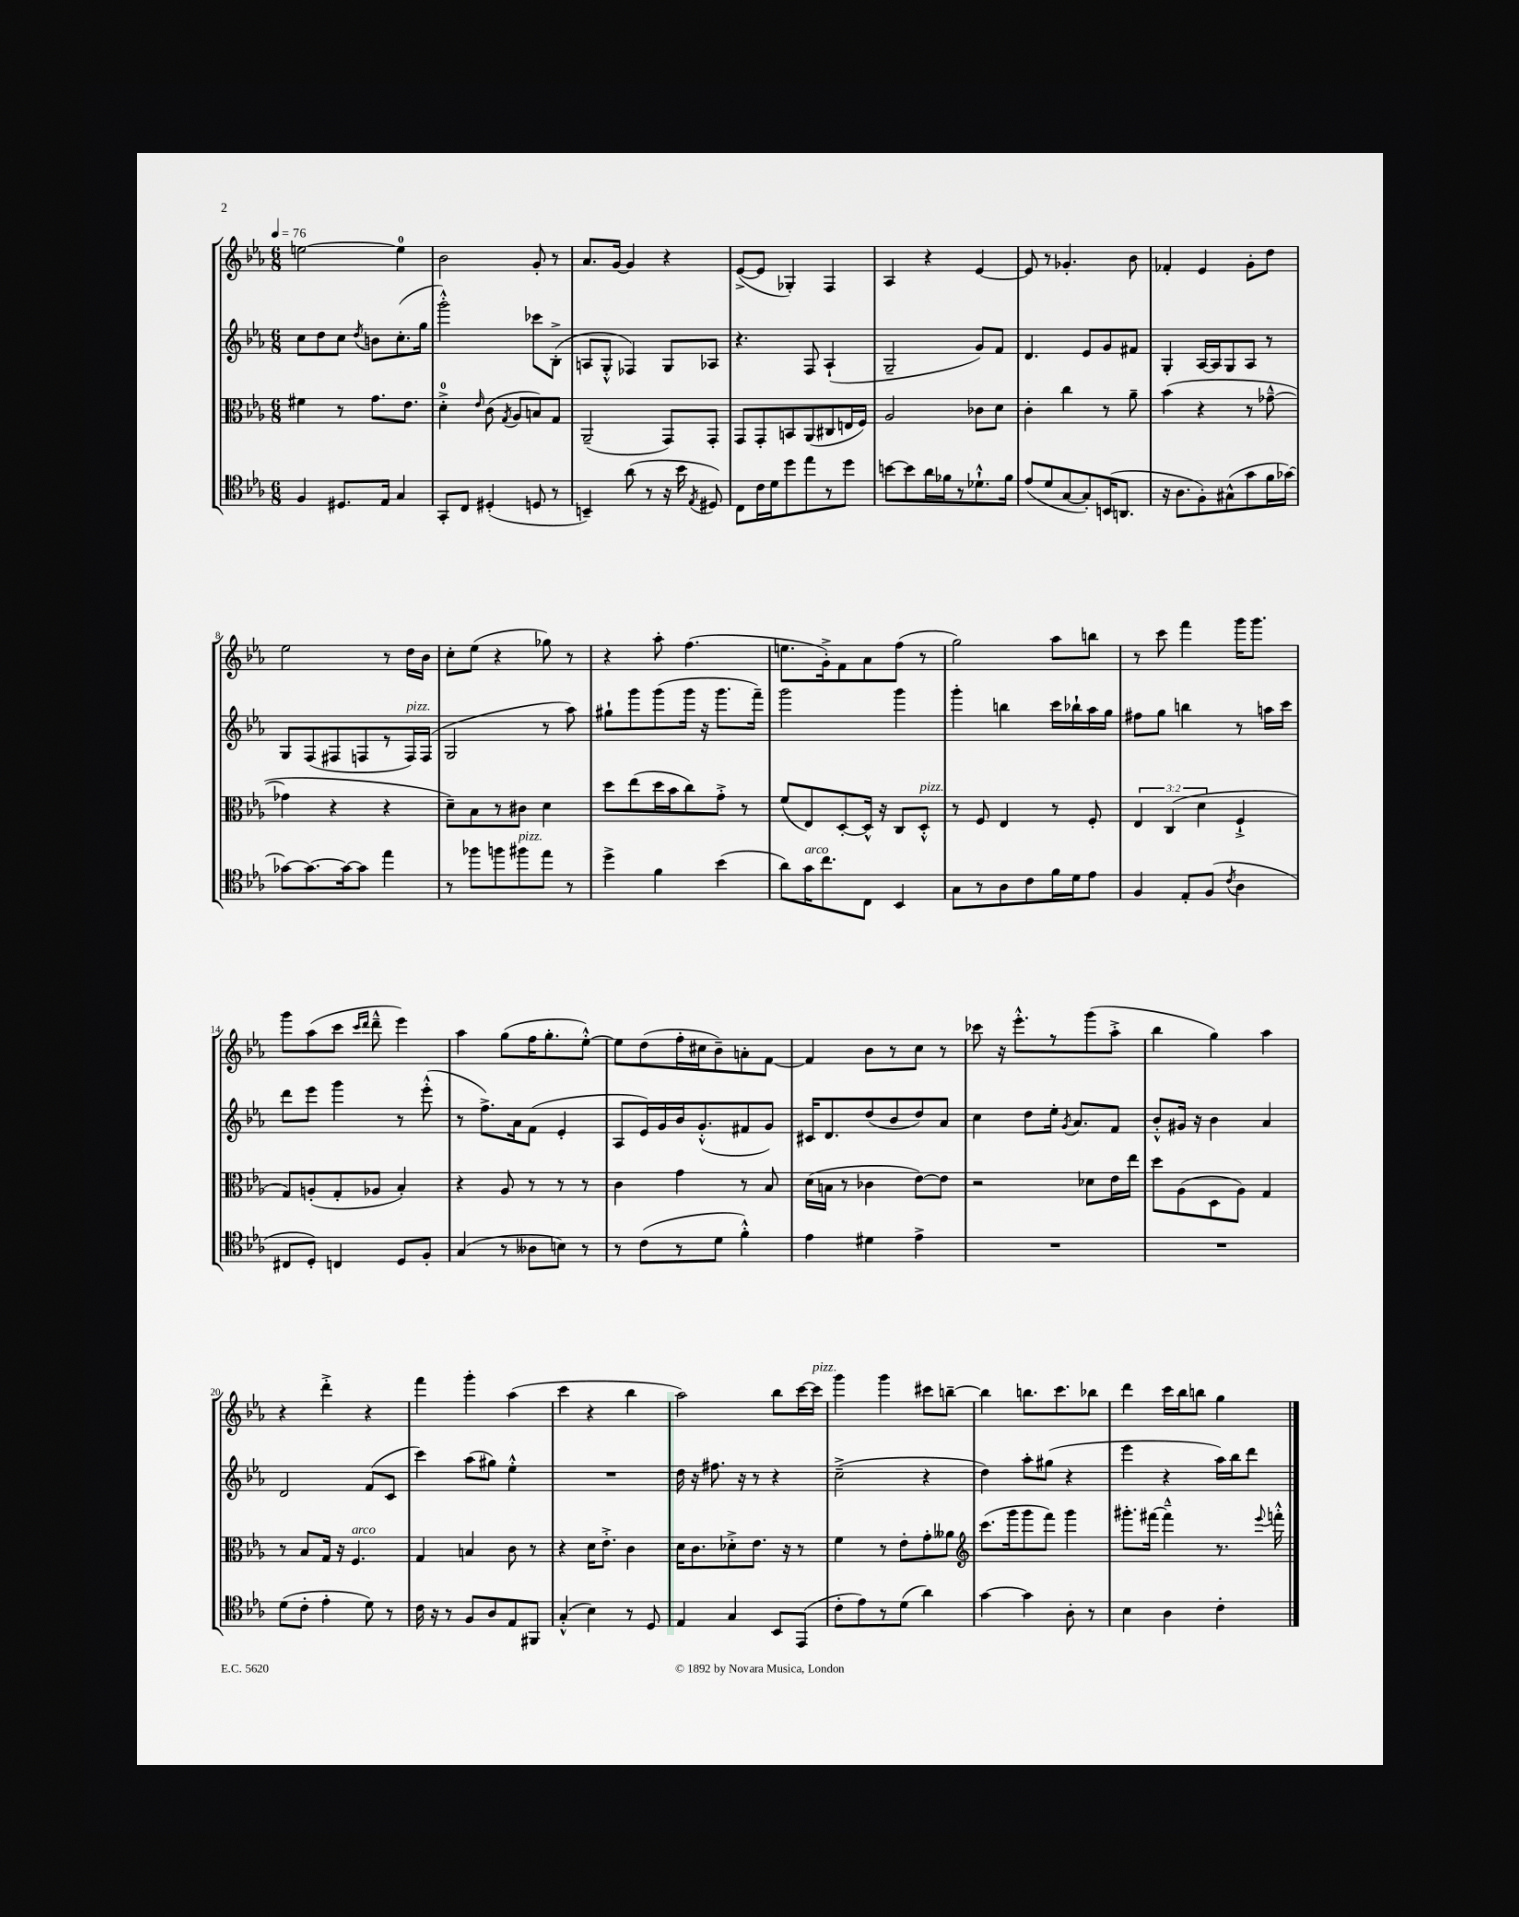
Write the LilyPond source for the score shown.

<<
\new StaffGroup <<
\new Staff = "s0" {
    \clef treble \key ees \major \numericTimeSignature \time 6/8 \tempo 4 = 76
    \autoBeamOff e''2~ e''4-0 |
    bes'2 g'8-. r8 |
    aes'8.[ g'16]~ g'4 r4 |
    ees'8[~->( ees'8] ges4-.) f4 |
    aes4 r4 ees'4~ |
    ees'8 r8 ges'4.-. bes'8 |
    fes'4-. ees'4 g'8[-. d''8] |
    ees''2 r8 d''16[ bes'16] |
    c''8[-. ees''8]( r4 ges''8) r8 |
    r4 aes''8-. f''4.( |
    e''8.[ g'16-.->) f'8 aes'8 f''8]( r8 |
    g''2) aes''8[ b''8] |
    r8 c'''8 f'''4 g'''16[ g'''8.] |
    g'''8[ aes''8( c'''8] \grace { c'''16[ d'''16] } d'''8---^ ees'''4) |
    aes''4 g''8[( f''16 g''8.-. ees''8]~-.-^) |
    ees''8[ d''8( f''16-. cis''16 bes'8--) a'8-. f'8]~ |
    f'4 bes'8[ r8 c''8] r8 |
    ces'''8 r16 ees'''8.[-.-^ r8 g'''8( aes''8]-.-> |
    bes''4 g''4) aes''4 |
    r4 d'''4-.-> r4 |
    f'''4 g'''4-. aes''4( |
    c'''4 r4 bes''4 |
    aes''2) bes''8[ c'''16~ c'''16]^\markup { \italic "pizz." } |
    g'''4 g'''4 cis'''8[ b''8]~-- |
    b''4 b''8.[ c'''8. bes''8] |
    d'''4 c'''16[ bes''16 b''8] g''4 \bar "|." |
}
\new Staff = "s1" {
    \clef treble \key ees \major \numericTimeSignature \time 6/8
    \autoBeamOff c''8[ d''8 c''8] \acciaccatura { d''8 } b'8[ c''8.-.( g''16] |
    g'''2-.-^) ces'''8[ bes8]-.->( |
    a8[ g8]-.-^ fes4) g8[ aes8] |
    r4. f8 aes4-!( |
    g2-- g'8[) f'8] |
    d'4. ees'8[ g'8 fis'8] |
    g4-. aes16[~ aes16 g8 aes8] r8 |
    g8[ f8( fis8 f8 r8 f16^\markup { \italic "pizz." }) f16]( |
    g2 r8 aes''8) |
    gis''8[-! g'''8 g'''8( g'''16] r16 g'''8.[ f'''16]--) |
    g'''2 g'''4 |
    g'''4-. b''4 c'''16[ bes''16-! aes''16 g''16] |
    fis''8[ g''8] b''4 r8 a''16[ c'''16] |
    d'''8[ ees'''8] g'''4 r8 ees'''8-.-^( |
    r8 f''8.[->) aes'16 f'8]( ees'4-. |
    aes8[ ees'16) g'16 bes'16 g'8.-.-^( fis'8 g'8]) |
    cis'16[ d'8. d''8( bes'8 d''8) aes'8] |
    c''4 d''8[ ees''16]-. \acciaccatura { g'8 } aes'8.[ f'8] |
    bes'8[-.-^ gis'16] r16 bes'4 aes'4 |
    d'2 f'8[( c'8] |
    c'''4) aes''8[( gis''8]) ees''4-.-^ |
    R2. |
    d''16 r16 fis''8. r16 r8 r4 |
    c''2--->( r4 |
    d''4) aes''8[-. gis''8]( r4 |
    ees'''4 r4 aes''16[) bes''16 d'''8] \bar "|." |
}
\new Staff = "s2" {
    \clef alto \key ees \major \numericTimeSignature \time 6/8 \override Staff.TupletNumber.text = #tuplet-number::calc-fraction-text
    \autoBeamOff fis'4 r8 g'8.[ ees'8.] |
    d'4-0-.-> \grace { ees'16 } c'8( \acciaccatura { g8 } aes8[ b8) g8] |
    aes,2--( g,8[) g,8]-. |
    g,8[ g,8-. b,8 aes,8( cis8 e16 f16]) |
    aes2 ces'8[ d'8] |
    c'4-. c''4 r8 aes'8-- |
    bes'4( r4 r8 ges'8~---^ |
    ges'4 r4 r4 |
    d'8[--) bes8 r8 cis'8] d'4 |
    d''8[ ees''8( d''16 bes'16 c''8) g'8]-.-> r8 |
    f'8[( ees8) d8~-. d16]-^ r16 c8[ d8]-.-^^\markup { \italic "pizz." } |
    r8 f8 ees4 r8 f8-. |
    \tuplet 3/2 { ees4 c4( d'4 } f4-!-> |
    g8[) a8-.( g8-. aes8] bes4-.) |
    r4 aes8 r8 r8 r8 |
    c'4 g'4 r8 bes8 |
    d'16[( b16] r8 ces'4 ees'8[~) ees'8] |
    r2 des'8[ ees'16 ees''16] |
    d''8[ aes8( d8 aes8]) g4 |
    r8 bes8[ g16] r16 f4.^\markup { \italic "arco" } |
    g4 b4 c'8 r8 |
    r4 d'16[ ees'8.]-.-> c'4 |
    d'16[ c'8. des'8-.-> ees'8.] r16 r8 |
    f'4 r8 ees'8[-. g'8-. aeses'8] |
    \clef treble c'''8.[( g'''16 g'''8 f'''8]) g'''4 |
    gis'''8.[-. fis'''16]~ fis'''4---^ r8. \appoggiatura { ees'''8 } f'''16-.-^ \bar "|." |
}
\new Staff = "s3" {
    \clef tenor \key ees \major \numericTimeSignature \time 6/8
    \autoBeamOff f4 dis8.[ ees16] g4 |
    g,8[-. c8] dis4-.( d8 r8 |
    b,4--) aes'8( r8 r16 bes'16 \acciaccatura { ees8 } dis8) |
    c8[ c'16 d'16 d''8 ees''8 r8 d''8] |
    b'8[~ b'8 aes'16 fes'16 r8 des'8.-!-^ fes'16] |
    ees'8[( d'8 g8~ g8-.) b,16( a,8.] |
    r16 aes8.[ f8-.) gis8-^( g'8 f'16 ges'16]~) |
    ges'8[~ ges'8.~ ges'16~ ges'8] ees''4 |
    r8 fes''8[ f''8 fis''8^\markup { \italic "pizz." } ees''8] r8 |
    d''4-> f'4 bes'4( |
    aes'8[) g'16^\markup { \italic "arco" } c''8. c8] bes,4 |
    g8[ r8 aes8 c'8 f'16 d'16 ees'8] |
    f4 ees8[-. f8]( \acciaccatura { c'8 } aes4 |
    cis8[ d8]-.) c4 d8[ f8]-. |
    g4( r8 aeses8[ b8]) r8 |
    r8 c'8[( r8 d'8] f'4-.-^) |
    ees'4 dis'4 ees'4-> |
    R2. |
    R2. |
    d'8[( c'8]-. ees'4-. d'8) r8 |
    c'16 r16 r8 f8[ aes8 ees8 fis,8] |
    g4-.-^( bes4) r8 d8 |
    ees4 g4 bes,8[ ees,8]( |
    c'8[-. ees'8) r8 d'8]( aes'4) |
    g'4~ g'4 aes8-. r8 |
    bes4 aes4 c'4-. \bar "|." |
}
>>
>>
